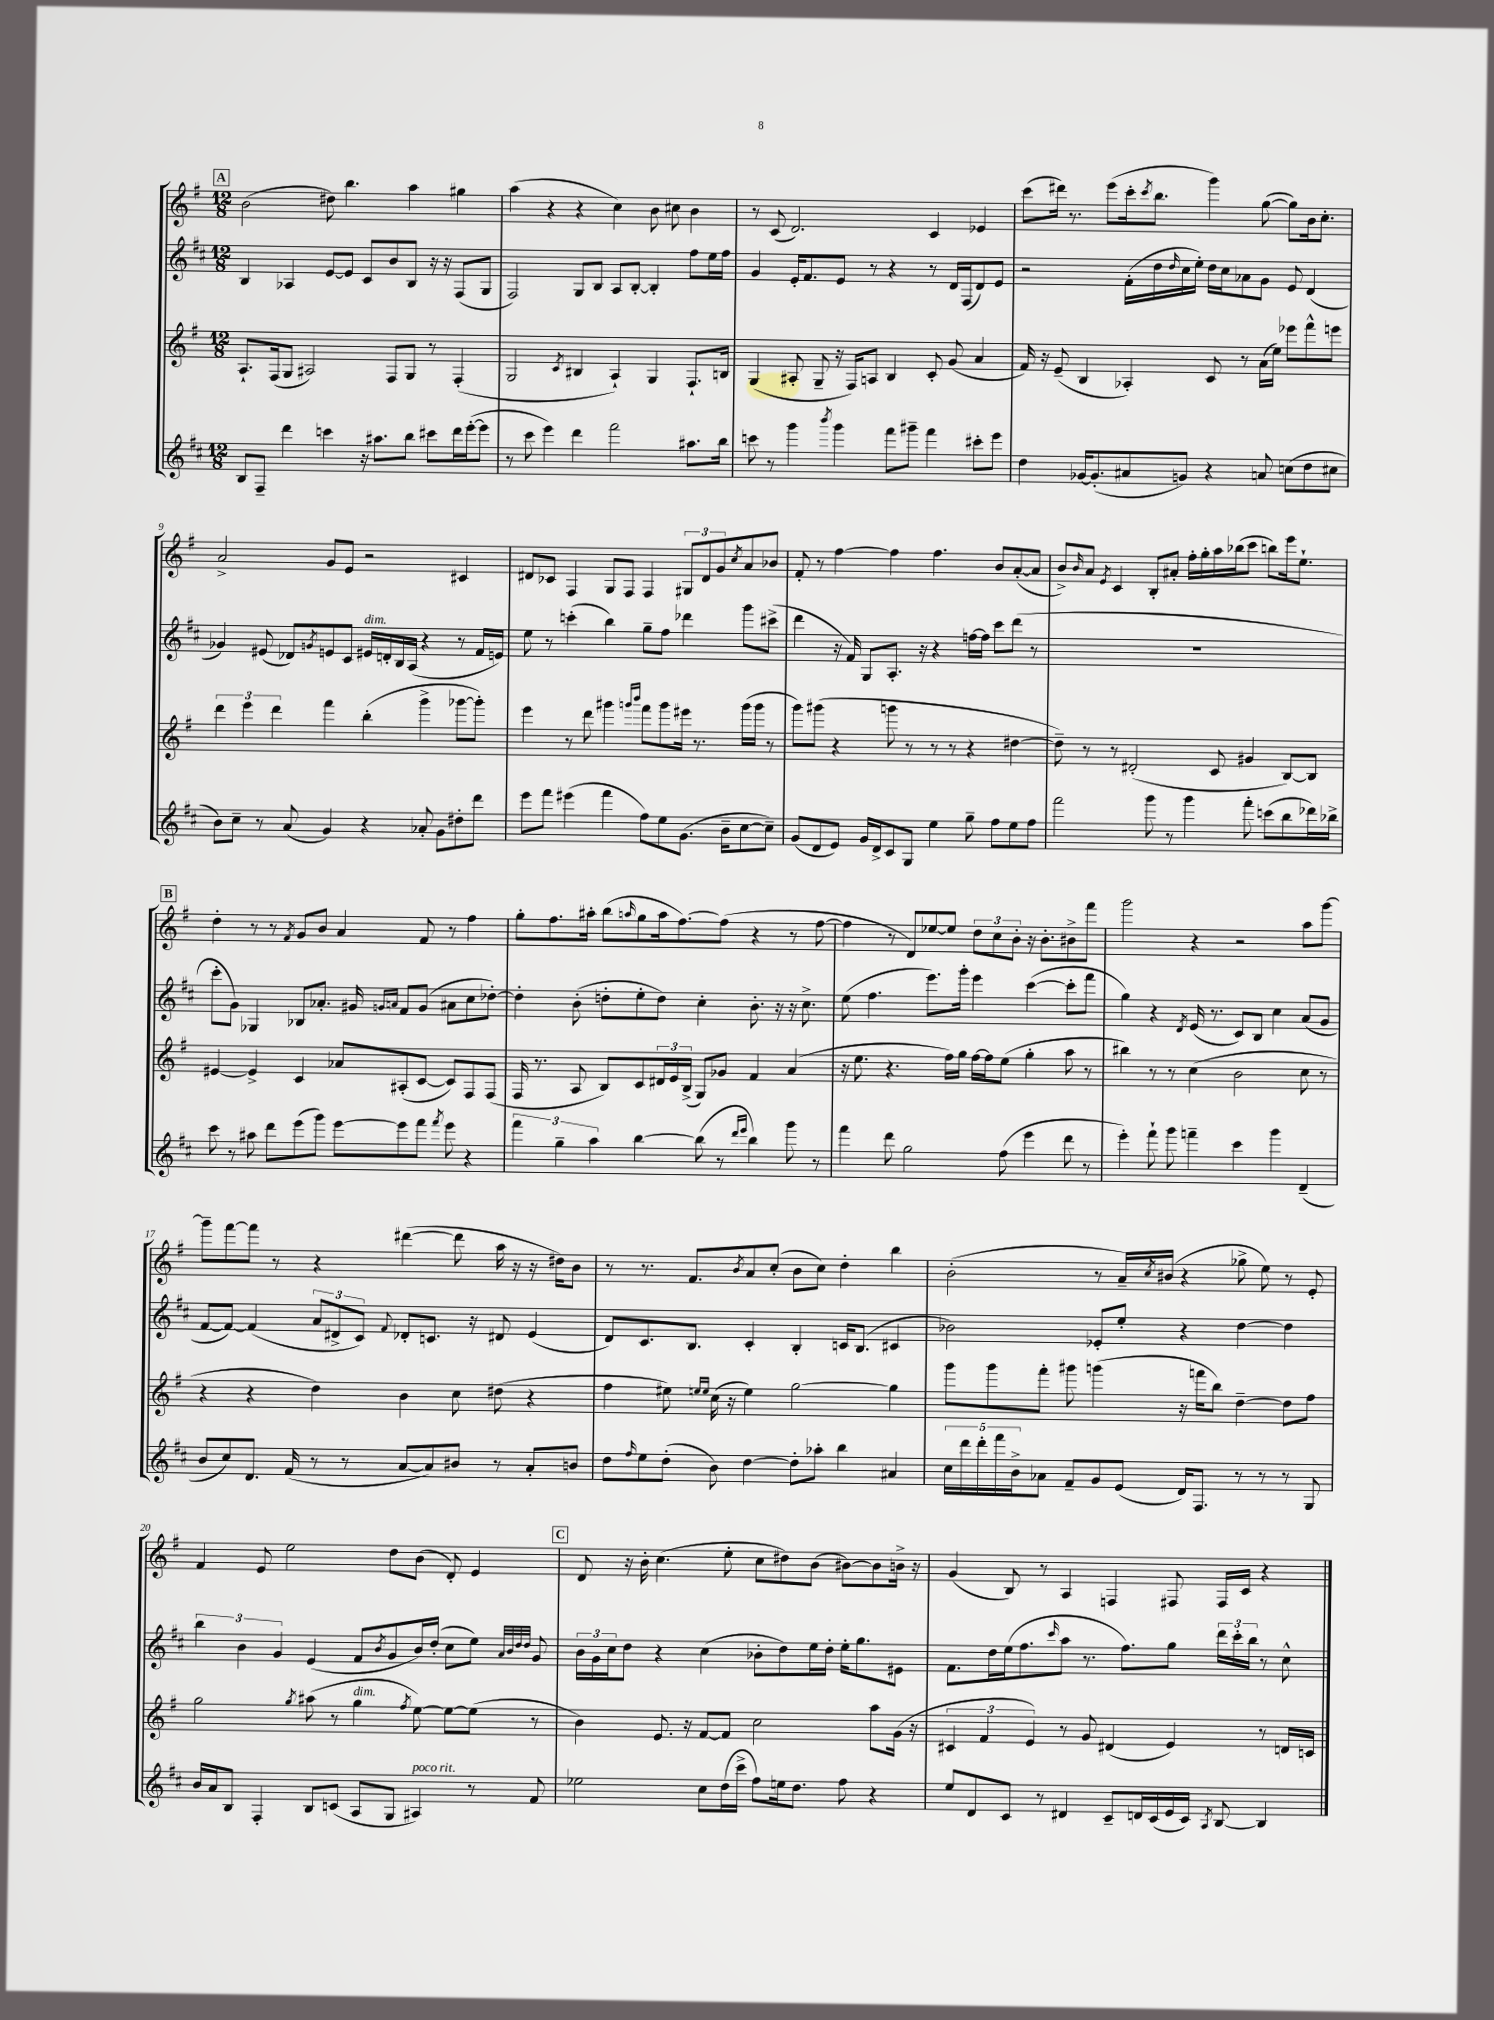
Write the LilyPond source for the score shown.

<<
\new StaffGroup <<
\new Staff = "s0" {
    \clef treble \key g \major \numericTimeSignature \time 12/8
    \mark \markup { \box "A" } b'2( dis''8) b''4. a''4 gis''4 |
    a''4( r4 r4 c''4) b'8 cis''8 b'4 |
    r8 c'8( d'2.) c'4 ees'4 |
    c'''8( dis'''16) r8. e'''8( c'''16-. \acciaccatura { c'''8 } b''8. g'''4) g''8~( g''8) b'16 c''8.-. |
    a'2-> g'8 e'8 r2 cis'4 |
    dis'8 ces'8 fis4 g8 fis8 fis4 \tuplet 3/2 { gis8 dis'8 g'8 } \acciaccatura { c''8 } a'8 bes'8 |
    fis'8-. r8 fis''4~ fis''4 fis''4. b'8 a'8~-.( a'8 |
    b'8->) \grace { b'16 } a'8 \acciaccatura { e'8 } c'4 b8-. ais'8-. fis''16-. g''16-. a''16 bes''16( c'''8 b''8) e'''16 e''8.-! |
    \mark \markup { \box "B" } d''4-. r8 r8 \acciaccatura { fis'8 } g'8 b'8 a'4 fis'8 r8 fis''4 |
    g''8-. fis''8. ais''16-. b''8( \grace { a''16 } g''8 a''16 fis''8.~) fis''8( r4 r8 fis''8~ |
    fis''4 r8 d'8) ees''8~ ees''8 \tuplet 3/2 { d''8 c''8 b'8-. } r16 b'8.-. bis'8-> fis'''8 |
    g'''2 r4 r2 a''8 g'''8~ |
    g'''8-- fis'''8~ fis'''8 r8 r4 dis'''4~( dis'''8 a''16 r16 r16 dis''16) b'8 |
    r8 r8. fis'8. \acciaccatura { b'8 } a'8 c''8-.( b'8 c''8) d''4-. b''4 |
    b'2-.( r8 a'16--) \acciaccatura { c''8 } bis'16( r4 ges''8-> e''8) r8 e'8-. |
    fis'4 e'8 e''2 d''8 b'8( d'8-.) e'4 |
    \mark \markup { \box "C" } d'8 r16 b'16-. c''4.( e''8-. c''8 dis''8) b'8( bis'8~) bis'8 b'16-> r16 |
    g'4( b8) r8 a4 f4 fis8 fis16 c'16 r4 \bar "|." |
}
\new Staff = "s1" {
    \clef treble \key d \major \numericTimeSignature \time 12/8
    \mark \markup { \box "A" } b4 aes4 e'8~ e'8 cis'8 b'8 b8 r16 r16 fis8( g8 |
    fis2) g8 b8 a8 b8~-. b4-. fis''8 e''16 fis''16 |
    g'4 e'16-. fis'8. e'8 r8 r4 r8 d'16 fis16( d'8) e'8 |
    r2 fis'16-.( d''16 \grace { d''16 } cis''16 e''16-.) d''16 cis''16 aes'8 g'8 e'8 d'4( |
    ges'4) eis'8( des'8) \acciaccatura { g'8 } e'8 cis'8 eis'16^\markup { \italic "dim." } d'16-. b16 a16( r4 r8 fis'16 e'16) |
    e''8 r8 c'''4-.( b''4) g''8-- fis''8 des'''4 g'''8 cis'''8->( |
    d'''4 r16 fis'16) g8 a8.-. r16 r4 f''16~ f''16 cis'''8 d'''8( r8 |
    R1. |
    \mark \markup { \box "B" } cis'''8-. g'8) ges4 bes8 aes'8.-. gis'16 \grace { g'16 a'16 } fis'8 g'8( ais'8 cis''8 des''8~-.) |
    des''4-. b'8-.( d''8-. e''8-. d''8) cis''4-. b'8.-. r16 r16 cis''8.-> |
    e''8( fis''4. e'''8.) g'''16-. e'''4 cis'''4~( cis'''8-. fis'''8 |
    g''4) r4 \acciaccatura { d'8 } e'16( r8. cis'8) b8 cis''4 a'8( g'8 |
    fis'8~ fis'8~) fis'4( \tuplet 3/2 { a'8 dis'8-> cis'8) } \appoggiatura { fis'8 } des'8-. c'8. r16 dis'8 e'4( |
    d'8) cis'8. b8. cis'4-. b4-. c'16 b8.( cis'4 |
    bes'2) ees'8-. e''8-. r4 d''4~ d''4 |
    \tuplet 3/2 { b''4 b'4 g'4 } e'4( fis'8 \acciaccatura { b'8 } g'8 b'16) d''16-.( cis''8 e''8) \grace { a'32 b'32 d''32 d''32 } g'8 |
    \mark \markup { \box "C" } \tuplet 3/2 { b'16 g'16 cis''16 } d''8 r4 cis''4( bes'8-. d''8) e''16 d''16-. e''16-. g''8. eis'8 |
    fis'8. d''16 e''16( fis''8. \grace { cis'''16 } a''8 r8. fis''8.) g''8 \tuplet 3/2 { d'''16 cis'''16-. b''16 } r8 cis''8-^ \bar "|." |
}
\new Staff = "s2" {
    \clef treble \key g \major \numericTimeSignature \time 12/8
    \mark \markup { \box "A" } a8.-! fis16( g8 ais2) fis8 g8 r8 fis4-.( |
    g2 \acciaccatura { c'8 } bis4 a4-!) g4 fis8.-! b16 |
    g4( ais8-. g8-- r16 fis16) a8 b4 c'8-. g'8( a'4 |
    fis'16) r16 e'8--( b4 aes4-.) c'8 r8 a'16( e''16) ees'''8 fis'''8-^ e'''8 |
    \tuplet 3/2 { d'''4 e'''4 d'''4 } fis'''4 b''4-.( g'''4-> ges'''8~ ges'''8-.) |
    e'''4 r8 d'''8 gis'''4 \grace { g'''16 b'''16 } fis'''8 g'''8 eis'''16 r8. g'''16( g'''16 r8 |
    g'''8) gis'''8( r4 g'''8 r8 r8 r8 r4 dis''4~ |
    dis''8--) r8 r8 dis'2-.( c'8 gis'4 b8~) b8 |
    \mark \markup { \box "B" } eis'4~ eis'4-> c'4 aes'8 ais8-.( c'8~ c'8) fis8 fis8( |
    fis16 r8. a8 b8) c'8 \tuplet 3/2 { dis'16 e'16 b16->( } g8) ges'8 fis'4 a'4( |
    r16 e''8. r4. fis''16) g''16 fis''16~ fis''16 e''8( g''4-. a''8 r8 |
    bis''4) r8 r8 c''4( b'2 c''8 r8 |
    r4 r4 d''4) b'4 c''8 dis''8( r4 |
    fis''4 eis''8) \grace { e''16 e''16 } c''16( r16 e''4) g''2~ g''4 |
    g'''8 g'''8 fis'''8-. gis'''8 g'''4( r16 f'''16 b''8) d''4~-- d''8 fis''8 |
    g''2 \acciaccatura { g''8 } ais''8( r8 g''4^\markup { \italic "dim." } \acciaccatura { fis''8 } e''8~) e''8~ e''8( r8 |
    \mark \markup { \box "C" } b'4) e'8. r16 fis'8~ fis'8 c''2 a''8 g'16( r16 |
    \tuplet 3/2 { cis'4 fis'4 e'4) } r8 g'8 dis'4( e'4) r8 d'16 c'16 \bar "|." |
}
\new Staff = "s3" {
    \clef treble \key d \major \numericTimeSignature \time 12/8
    \mark \markup { \box "A" } b8 fis8-- d'''4 c'''4 r16 ais''8. b''8 cis'''8 d'''16 e'''16~-.( e'''8 |
    r8 cis'''8 e'''4) d'''4 fis'''2 ais''8. b''16 |
    c'''8 r8 g'''4 \acciaccatura { b'''8 } g'''4 fis'''8 gis'''8-- fis'''4 cis'''8-. e'''8 |
    d''4 ges'16~ ges'8.-.( ais'8 g'8) r4 a'8 c''8( d''8 cis''8 |
    b'8) cis''8-- r8 a'8( g'4) r4 aes'8-. g'8 dis''8-. d'''8 |
    e'''8 fis'''8 eis'''4( fis'''4 fis''8) e''8 g'8.( b'16-- cis''8~ cis''8--) |
    g'8( d'8 e'8) g'16 d'16-> cis'8 g8 e''4 g''8-- fis''8 e''8 fis''8 |
    fis'''2 g'''8 r8 g'''4 fis'''8-. c'''8( b''8 des'''16) bes''16-> |
    \mark \markup { \box "B" } cis'''8 r8 ais''8 d'''8 e'''8( g'''8) e'''8~ e'''8 fis'''8 \acciaccatura { fis'''8 } e'''8 r4 |
    \tuplet 3/2 { fis'''4 g''4-- a''4 } b''4~ b''8( r8 \grace { d'''16 e'''16 } b''4) g'''8 r8 |
    fis'''4 d'''8 g''2 fis''8( e'''4 d'''8 r8 |
    e'''4-.) fis'''8-! g'''8 f'''4-- cis'''4 g'''4 d'4--( |
    b'8 cis''8) d'8. fis'16( r8 r8 a'8~ a'8) bis'8 r8 a'8-. b'8 |
    d''8 \grace { fis''16 } e''8 d''8-.( b'8) d''4~ d''8-. aes''8-. b''4 ais'4 |
    \tuplet 5/4 { cis''16 d'''16 d'''16-. fis'''16 b'16-> } aes'8 fis'8-- g'8 e'8( d'16) fis8. r8 r8 r8 g8 |
    b'16 a'16 b8 fis4-. b8 c'8( a8 g8 ais4^\markup { \italic "poco rit." }) r8 fis'8 |
    \mark \markup { \box "C" } ees''2 cis''8 d''16( cis'''16-> fis''8) e''16 d''8. fis''8 r4 |
    e''8 d'8 cis'8 r8 dis'4 cis'8-- d'16 cis'16( e'16 cis'16) \acciaccatura { a8 } b8~ b4 \bar "|." |
}
>>
>>
\layout { \context { \Score currentBarNumber = #5 } }
